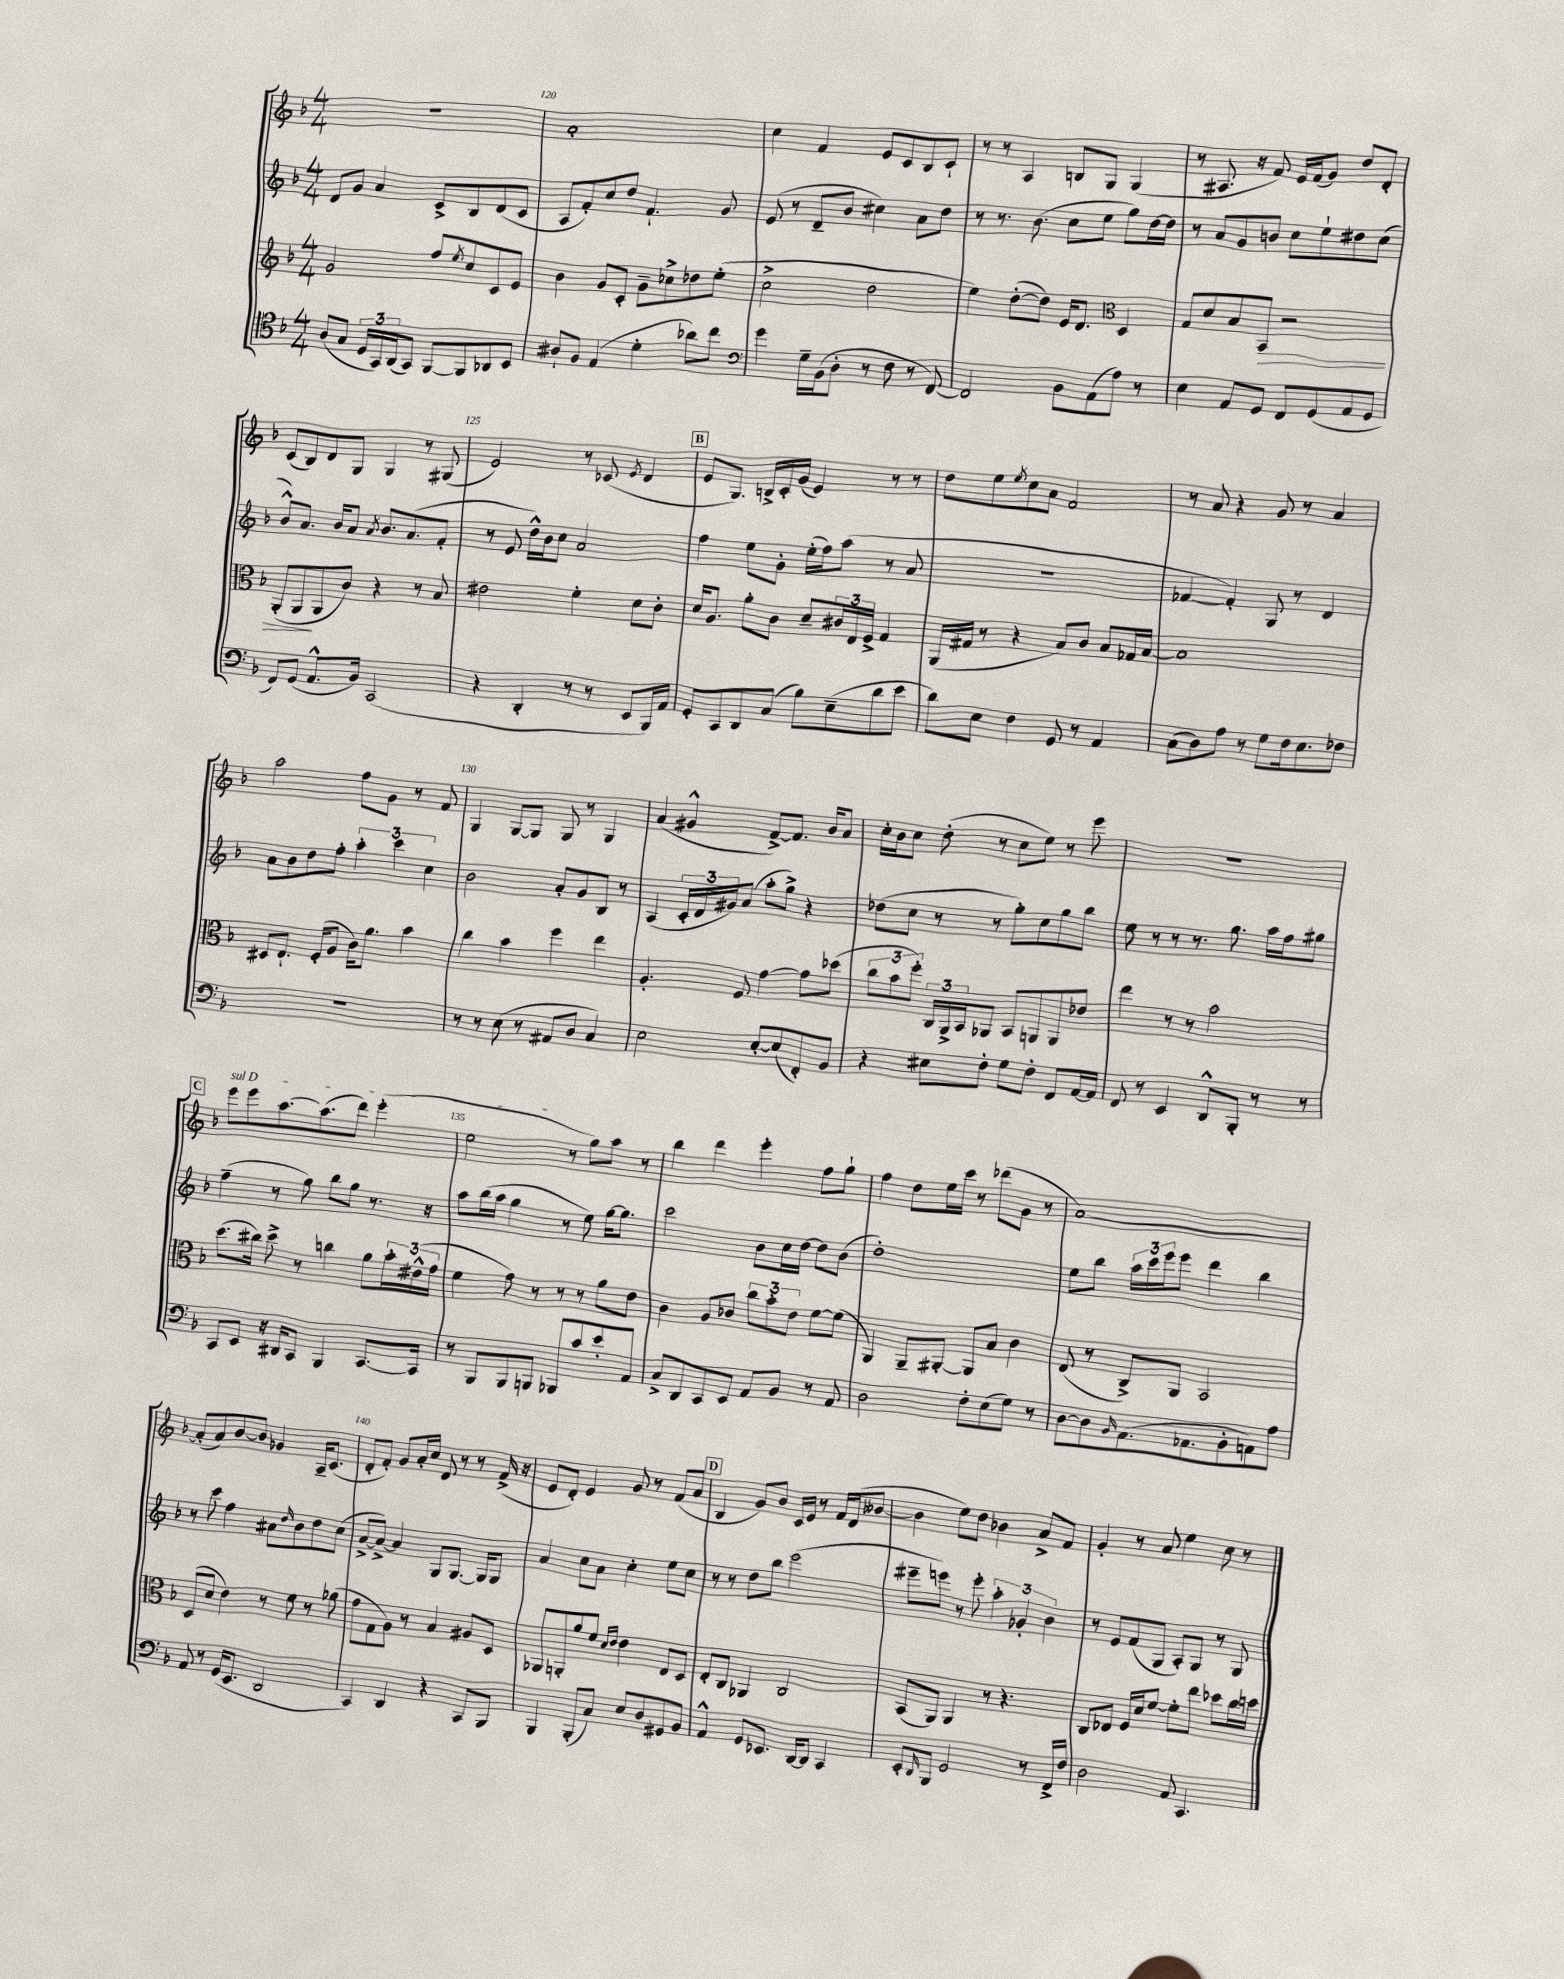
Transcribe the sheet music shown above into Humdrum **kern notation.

**kern	**kern	**dynam	**kern	**kern
*part4	*part3	*part3	*part2	*part1
*staff4	*staff3	*staff3	*staff2	*staff1
*clefC4	*clefG2	*	*clefG2	*clefG2
*k[b-]	*k[b-]	*	*k[b-]	*k[b-]
*M4/4	*M4/4	*	*M4/4	*M4/4
=119	=119	=119	=119	=119
(8A/L	2g/	.	8d/L	1r
8G/J	.	.	8g/J	.
24D/LL	.	.	4a/	.
24GG/)	.	.	.	.
(24AA/J	.	.	.	.
8GG/J)	.	.	.	.
[8FF/L	8ff/L	.	8c^/L	.
.	8qee/	.	.	.
8FF/]	8cc/	.	8B-/	.
8AA-X/	8c/	.	(8d/	.
8BB-/J	8e/J	.	8c/J	.
=120	=120	=120	=120	=120
8A#X`/L	4b-\	.	8A/L	1a'
8F/J	.	.	8f'/)	.
(4E/	8g/L	.	8cc/	.
.	8c'/J	.	8dd/J	.
4d'\	8g~\L	.	4.f`/	.
.	8cc-X^\	.	.	.
8a-X\L)	8dd-X\	.	.	.
8cc\J	(8ee'\J	.	8g/	.
=121	=121	=121	=121	=121
*clefF4	*	*	*	*
4g\	2cc^\	.	(8e/	4cc\
.	.	.	8r	.
16G~\LL	.	.	8d~/L	4f/
(16BB-\J	.	.	.	.
8D'\J	.	.	8b-/J	.
8r	2dd\	.	4cc#X\)	8e/L
8F\	.	.	.	8c/
8r	.	.	8a\L	8B-/
[8FF/)	.	.	8dd\J	8c`/J
=122	=122	=122	=122	=122
2FF/]	4ee\)	.	8r	8r
.	.	.	8.r	8r
.	([8dd'\L	.	.	4A/
.	.	.	(8.b-\	.
.	8dd\J])	.	.	.
8BB-\L	16e/KL	.	8cc\L	8Bn/L
.	8.d/J	.	.	.
(8AA\	.	.	8ee\J	8G/J
*	*clefC3	*	*	*
8A\J)	4D/	.	8gg\L)	(4G/
8r	.	.	[16dd\L	.
.	.	.	16dd\JJ]	.
=123	=123	=123	=123	=123
4E\	8G/L	.	8r	8r
.	8d/	.	8a/L	8.A#X/
8AA/L	8B-/	.	8g/	.
.	.	.	.	16r
!	!	!LO:HP:b	!	!
8GG/J	8BB-/J	>	8bn/J	8f/)
8FF/L	2r	.	8cc\L	16e/LL
.	.	.	.	(16f/J
(8GG/	.	.	8ee`\	8g/J)
8AA/	.	.	8dd#X\	8dd/L
8GG/J	.	.	(8cc\J	8d'/J
!!LO:LB:g=z
=124	=124	=124	=124	=124
8FF/L)	(8AA'/L	.	8b-^^/L)	(8c/L
(8GG/J	8AA/	.	8.a/J	8B-/)
8.AA^^/L	8AA/	]	.	8d/
.	.	.	16b-/KL	.
.	8c/J)	.	8a/J	8G/J
16BB-/Jk)	.	.	.	.
.	.	.	8qa/	.
(2CC/	4r	.	8.b-/L	4G/
.	.	.	(8.a/	.
.	8r	.	.	8r
.	8B-/	.	8f'/J	(8G#X/
=125	=125	=125	=125	=125
4r	2e#X\	.	8r	2e/)
.	.	.	8e/	.
4DD'/	.	.	16dd^^\LL)	.
.	.	.	16b-\J	.
.	.	.	8cc\J	.
8r	4f'\	.	2a/	8r
8r	.	.	.	(8c-X/
.	.	.	.	8qe/
8EE/L	8d\L	.	.	4d/
16BBB-/L)	8c'\J	.	.	.
16AA/JJ	.	.	.	.
!!LO:REH:place=s1:t=B
=126	=126	=126	=126	=126
8GG'/L	16d/KL	.	4ff\	8e/L
.	8.A/J	.	.	.
8CC/	.	.	.	8.G/J)
8DD/	8a'\L	.	8ee\L	.
.	.	.	.	16Bn^/LL
(8C/J	8c\J	.	8g'\J	16c'/
.	.	.	.	(16g/JJ
8B-\L)	8d~/L	.	(16ee'\LL	4e/)
.	.	.	16ff\J)	.
(8E~\	24c#X/L	.	(8aa\J	.
.	24E/	.	.	.
.	24F^/JJ	.	.	.
8d\	4G/	.	8r	8r
8e\J	.	.	8a/	8r
=127	=127	=127	=127	=127
8d\L)	(16AA/LL	.	1r	8dd\L
.	16G#X/JJ	.	.	.
8E\J	8r	.	.	8ee\
.	.	.	.	8qee/
4F\	4r	.	.	8cc\
.	.	.	.	8a\J
8GG/	8B-/L)	.	.	2f/
8r	8c/J	.	.	.
4AA/	8B-/L	.	.	.
.	16G-X/L	.	.	.
.	[16B-/JJ	.	.	.
=128	=128	=128	=128	=128
(8C\L	1B-]	.	[4f-X/	8r
8D\)	.	.	.	8a/
8A\J	.	.	4f-'/])	4r
8r	.	.	.	.
8G\L	.	.	8G/	8g/
16F\k	.	.	8r	8r
8.E\	.	.	.	.
.	.	.	4d/	4a/
8F-X\J	.	.	.	.
!!LO:LB:g=z
=129	=129	=129	=129	=129
1r	8D#X/L	.	8a\L	2aa\
.	8.E`/J	.	8b-\	.
.	.	.	8dd\	.
.	(16F'/KL	.	.	.
.	8A/J	.	8ff'\J	.
.	16c\KL)	.	6aa'\	8ff\L
.	8.a\J	.	.	.
.	.	.	.	8g\J
.	.	.	6ccc\	.
.	4b-\	.	.	8r
.	.	.	6cc\	.
.	.	.	.	8f/
=130	=130	=130	=130	=130
8r	4cc\	.	2b-\	4G/
8r	.	.	.	.
(8E\	4b-\	.	.	[8G/L
8r	.	.	.	8G/J]
8AA#X/L	4ff\	.	8a'/L	8G/
8D/J	.	.	8g/	8r
4C/)	4ee\	.	8B-/J	4G/
.	.	.	8r	.
=131	=131	=131	=131	=131
2E\	4.A'/	.	(4A/	(4a/
.	.	.	24c'/LL	4g#X^^/
.	.	.	24d/	.
.	.	.	24g#X/J)	.
.	8F/	.	(8a/J	.
[8E'/L	[4g\	.	8aa'\L	[8f^/L)
(8E/]	.	.	8gg^\J)	8.f/J]
8FF'/)	8g\L]	.	4r	.
.	.	.	.	16b-/KL
8BB-/J	(8dd-X\J	.	.	8a/J
=132	=132	=132	=132	=132
4r	12cc\L	.	(8dd-X\L	16cc'\LL
.	.	.	.	16b-\J
.	12b-\	.	.	.
.	.	.	8cc\J	8cc\J
.	12ff'\J)	.	.	.
8E#X\L	24C/LL	.	8r	(8dd'\
.	24AA^/	.	.	.
.	24BB-/J	.	.	.
8F'\J	8AA-X/J	.	8r	8r
8G\L	8BB-/L	.	8gg'\L)	8cc\L
8F'\J	8AAn/	.	8cc\	8ee\J)
8FF/L	8AA/	.	8gg\	8r
[16AA/L	8e-X/J	.	8bb-\J	8eee\
16AA/JJ]	.	.	.	.
=133	=133	=133	=133	=133
8FF/	4ee\	.	8ee\	1r
8r	.	.	8r	.
4EE/	8r	.	8r	.
.	8r	.	8.r	.
8DD^^/L	2b-\	.	.	.
.	.	.	8.gg\	.
8BBB-'/J	.	.	.	.
8r	.	.	16aa\LL	.
.	.	.	16ff\J	.
8r	.	.	8gg#X\J	.
!!LO:LB:g=z
!!LO:REH:place=s1:t=C
=134	=134	=134	=134	=134
!	!	!	!	!LO:TX:a:i:t=sul D
8CC/L	(8.dd\L	.	(4ff~\	8eee\L
8EE/J	.	.	.	8eee\
.	16cc#X\Jk)	.	.	.
16r	8dd^\	.	8r	[8.aa\
16DD#X/KL	.	.	.	.
8CC/J	8r	.	8gg\)	.
.	.	.	.	(8.aa\]
4BBB-/	4ccn\	.	8bb-\L	.
.	.	.	8gg\J	8ddd\J)
[8.CC/L	8a\L	.	8.r	(4eee'\
.	24b-'\L	.	.	.
.	(24e#X^^\	.	.	.
16CC/Jk]	.	.	16r	.
.	24g\JJ	.	.	.
=135	=135	=135	=135	=135
8r	4f\	.	8aa\L	2ee\
8BBB-/L	.	.	(16bb-\L	.
.	.	.	16aa\JJ	.
8BBB-/	8g\)	.	4gg\	.
8BBBn/J	8r	.	.	.
8BBB-X/L	8r	.	8r	8r
8c/	8r	.	8ee\)	8gg\L)
8e'/	8a\L	.	[16gg\KL	8aa\J
.	.	.	8.gg\J]	.
8AA/J	8e\J	.	.	8r
=136	=136	=136	=136	=136
8C^/L	4c\	.	2ccc\	4bb-\
8DD/	.	.	.	.
8CC/	8A/L	.	.	4ddd\
8EE/J	8c-X/J	.	.	.
8AA/L	12cc\L	.	8b-\L	4eee'\
.	12b-'\	.	.	.
8BB-/J	.	.	16cc\L	.
.	12e\J	.	.	.
.	.	.	[16dd\JJ	.
8r	[8f\L	.	8dd\L]	8ff\L
8AA/	(8f\J]	.	(8b-\J	8gg`\J
=137	=137	=137	=137	=137
2D\	4AA/)	.	1dd')	4ff\
.	8AA~/L	.	.	8dd\L
.	[8AA#X'/J	.	.	16ee\L
.	.	.	.	16ccc\JJ
8F'\L	8AA#/L]	.	.	8r
(8E\	8B-/J	.	.	(8ddd-X\L
8G\J)	4c\	.	.	8g\J
8r	.	.	.	8r
=138	=138	=138	=138	=138
[8D\L	(8E/	.	8ee\L	[1a)
8D\]	8r	.	8bb-\J	.
16qqBB-/	.	.	.	.
(8.AA\	8C^/L)	.	24aa\LL	.
.	.	.	24ccc\	.
.	.	.	24eee\J	.
.	8AA/J	.	8eee\J	.
8.AA-X\	.	.	.	.
.	2BB-/	.	4ddd\	.
8BB-'\	.	.	.	.
8AAn\)	.	.	4bb-\	.
8A\J	.	.	.	.
!!LO:LB:g=z
=139	=139	=139	=139	=139
8AA/	(8D/L	.	8r	(8a'/L]
8r	8d/J	.	8ccc\	8a/)
(16GG/KL	4e\)	.	4ff\	[8b-/
8.EE/J	.	.	.	.
.	.	.	.	8b-/J]
2DD/	8r	.	8a#X\L	4g-X/
.	.	.	16qqdd/	.
.	8f\	.	8b-\	.
.	8r	.	8dd\	16A~/KL
.	.	.	.	(8.c/J
.	(8a-X\	.	(8cc\J	.
=140	=140	=140	=140	=140
4CC/)	8g\L	.	[8a^/L	8d'/L
.	8G\	.	8a^/J_)	8f'/J)
4DD/	8A\J)	.	4a/]	8g/L
.	8r	.	.	16a'/L
.	.	.	.	16cc/JJ
4r	4B-/	.	8G/L	8d/
.	.	.	[8.G/J	8r
8CC/L	8A#X/L	.	.	8r
.	.	.	16G/KL]	.
8BBB-/J	8D/J	.	8G/J	(16f^/
.	.	.	.	16r
=141	=141	=141	=141	=141
4BBB-/	8AA-X/L	.	4a/	8e/L
.	8AAn'/	.	.	8d'/J)
(8BBB-'/L	8a/	.	8cc\L	4e/
8C/J)	8f/J	.	8a\J	.
.	16qqd/LL	.	.	.
.	16qqe/JJ	.	.	.
8E/L	4e\	.	4cc'\	8g/
8D/	.	.	.	8r
8GG#X/	8E/L	.	8ee\L	(8f/L
8BB-/J	8D/J	.	8cc\J	8a/J
!!LO:REH:place=s1:t=D
=142	=142	=142	=142	=142
4AA^^/	8E'/L	.	8r	4B-/
.	8C/J	.	8r	.
8GG/L	4AA-X/	.	8dd\L	8g/L)
8.EE-X/J	.	.	8bb-\J	8b-/J
.	2C/	.	(2eee\	16c/LL
[16DD/KL	.	.	.	16e/JJ
8DD/J]	.	.	.	8r
4CC/	.	.	.	16f/LL
.	.	.	.	(16d/J
.	.	.	.	[8b--X/J
=143	=143	=143	=143	=143
8EE'/L	(8BB-/L	.	8eee#X~\L	4b--\]
16qqDD/	.	.	.	.
8BBB-/J	8AA/J)	.	8eeen\J)	.
2GG/	4AA/	.	8r	8ee\L)
.	.	.	8eee'\	8dd\J
.	8r	.	6aa'\	4b-X\
.	4.r	.	.	.
.	.	.	6g-X'/	.
8r	.	.	.	8a^/L
.	.	.	6b-\	.
16FF^/LL	.	.	.	8f/J
16F/JJ	.	.	.	.
=144	=144	=144	=144	=144
2D\	8C/L	.	8r	4g'/
.	8E-X/J	.	8e/L	.
.	16F/LL	.	(8f/	8r
.	16d/J	.	.	.
.	[8f/J	.	8G/J	8a/
8AA/	8f'\L]	.	8A'/L)	4ee\
4.CC/	8ee\J	.	8G/J	.
.	8dd-X\L	.	8r	8cc\
.	16cc\L	.	8G/	8r
.	16ddn\JJ	.	.	.
==	==	==	==	==
*-	*-	*-	*-	*-
